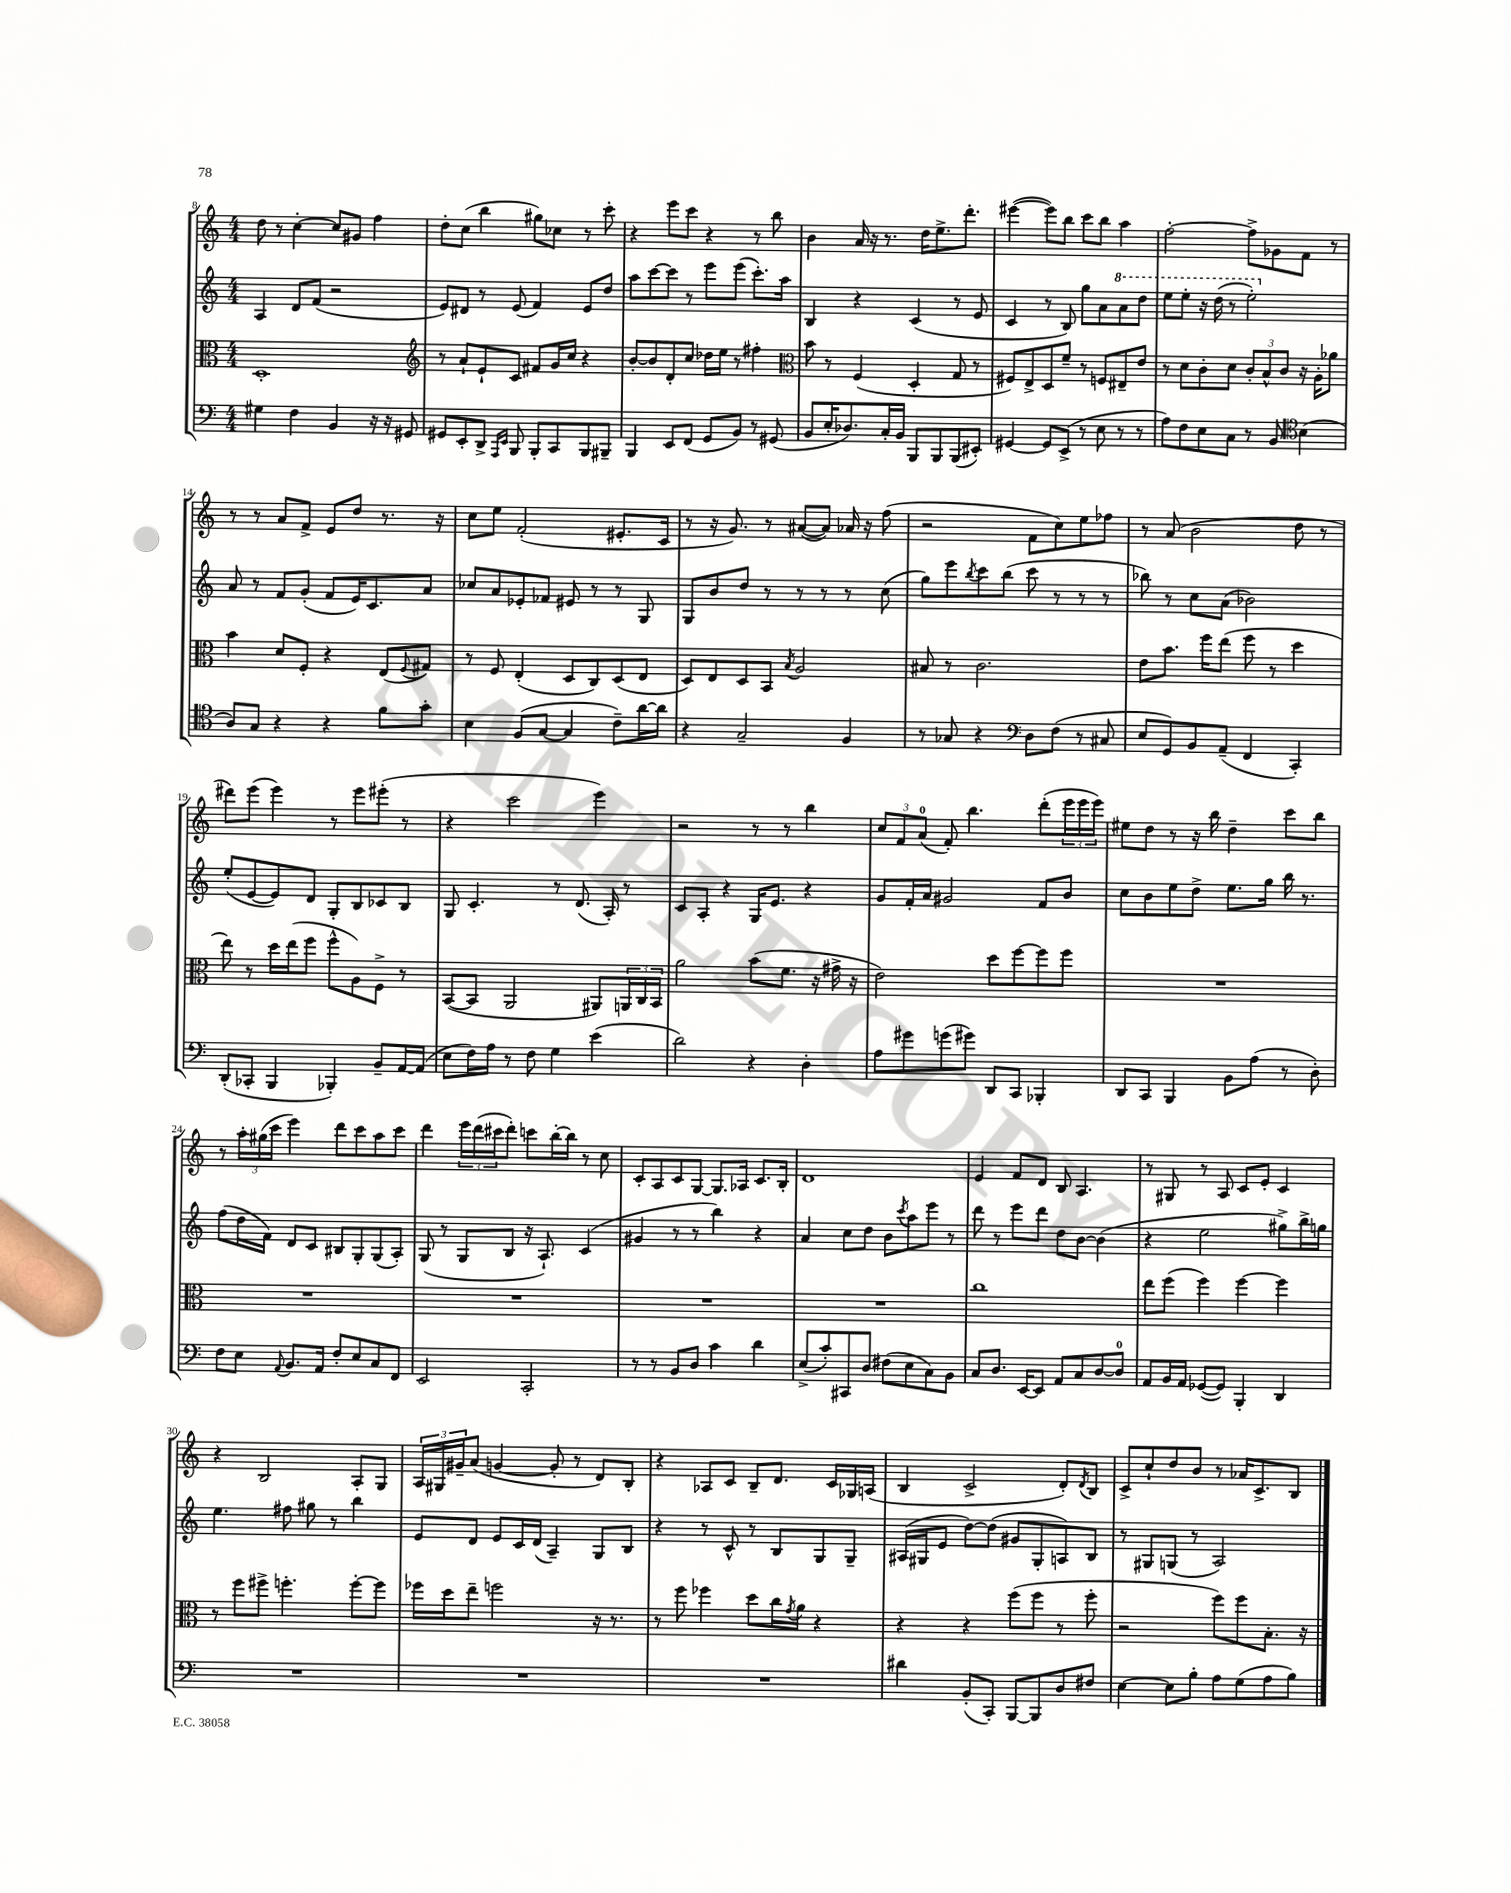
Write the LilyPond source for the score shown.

<<
\new StaffGroup <<
\new Staff = "s0" {
    \clef treble \key c \major \numericTimeSignature \time 4/4
    d''8 r8 c''4~-. c''8 gis'8 f''4 |
    d''8-. c''8( b''4 gis''8) ces''8 r8 c'''8-. |
    r4 e'''8 c'''8 r4 r8 b''8 |
    b'4 a'16 r16 r8. d''16 e''8.-> d'''8.-. |
    eis'''4~( eis'''8) b''8 c'''8 b''8 a''4 |
    f''2~-. f''8-> ges'8 f'8 r8 |
    r8 r8 a'8 f'8-> e'8 d''8 r8. r16 |
    c''8 e''8 f'2-.( eis'8.-. c'16 |
    r8 r16 g'8.) r8 ais'8~( ais'8) aes'16 r16 f''8( |
    r2 f'8 c''8) e''8 fes''8 |
    r8 a'8( b'2 d''8 r8 |
    dis'''8) e'''8( e'''4) r8 e'''8 eis'''8-.( r8 |
    r4 c'''2 e'''4) |
    r2 r8 r8 b''4 |
    \tuplet 3/2 { c''8 f'8 a'8-0( } f'8-.) b''4. d'''8-.( \tuplet 3/2 { e'''16 e'''16 e'''16) } |
    eis''8 d''8 r8 r16 b''16 d''4-- c'''8 b''8 |
    r8 \tuplet 3/2 { a''16-. gis''16( c'''16 } e'''4) d'''8 c'''8 a''8 c'''8 |
    d'''4 \tuplet 3/2 { e'''16 d'''16( cis'''16 } d'''8-.) c'''8 b''16~-. b''16 r8 c''8 |
    c'8-. a8 c'8 g8~ g8. aes16 c'8. b16-. |
    d'1 |
    e'4 f'8 d'8 b8 a4. |
    r8 gis8 r8 a8 c'8 e'8-. c'4 |
    r4 b2 a8-. g8 |
    \tuplet 3/2 { a16 gis16 gis'16-- } a'8( g'4~ g'8-. r8 d'8) b8-. |
    r4 aes8 c'8 b8-- d'8. c'16 ges16 a16( |
    b4 c'2-> d'8-.) \acciaccatura { d'8 } b8 |
    c'8-> c''8-! d''8 b'8 r8 aes'16 c'8.-> b8 \bar "|." |
}
\new Staff = "s1" {
    \clef treble \key c \major \numericTimeSignature \time 4/4
    a4 d'8 f'8( r2 |
    e'8) dis'8 r8 e'8( f'4) e'8 d''8 |
    a''8 c'''8~ c'''8 r8 e'''8 e'''8( c'''8.-.) a''16 |
    b4 r4 c'4( r8 e'8 |
    c'4 r8 b8) g''8 a'8 \ottava #1 a''8 d'''8 |
    e'''8 e'''8-. r16 d'''16( r8 e'''2-.) \ottava #0 |
    a'8 r8 f'8 g'8-.( f'8 e'16) c'8. a'8 |
    ces''8 a'8 ees'8-. fes'8 eis'8 r8 r8 g8 |
    g8 b'8 d''8 r8 r8 r8 r8 c''8( |
    g''8) e'''8 \acciaccatura { b''8 } c'''8 b''8( c'''8 r8 r8 r8 |
    bes''8) r8 c''8 a'8( bes'2) |
    e''8-.( e'8~ e'8) d'8 g8-. b8 ces'8 b8 |
    g8 c'4.-. r8 d'8.( a16-.) r8 |
    c'8 a8-. r4 g16 e'8. r4 |
    g'8 f'16-. a'16 gis'2 f'8 b'8 |
    c''8 b'8 e''8 d''8-> e''8. g''16 b''16 r8. |
    f''8( d''16 f'16) d'8 c'8 bis8 g8-. g8( a8-.) |
    g8( r8 g8 b8 r16 a8.-!) c'4( |
    gis'4 r8 r8 b''4) r4 |
    a'4 c''8 d''8 b'8 \acciaccatura { c'''8 } a''8 e'''8 r8 |
    d'''8 r8 e'''8 d'''8 d''8 b'8~ b'4( |
    r4 e''2 gis''8->) b''16-> g''16 |
    e''4. fis''8 gis''8 r8 b''4 |
    e'8 d'8 e'8 c'16 d'16( a4--) g8 b8 |
    r4 r8 c'8-^ r8 b8 g8 g8-- |
    ais16( gis16 e'8 d''8~) d''8( gis'8 gis8-. a8) b8 |
    r8 gis8 g8( r8 a2) \bar "|." |
}
\new Staff = "s2" {
    \clef alto \key c \major \numericTimeSignature \time 4/4
    d1-. |
    \clef treble r8 a'8-! e'8-! c'8 fis'8 g'16 c''16 r4 |
    b'8~-. b'8 d'8-. c''8 des''16 e''16 r8 fis''4-. |
    \clef alto b'8 r8 f4( d4-. g8 r8 |
    fis8) e8-> d8 f'8-- r8 f8 eis8-- e'8 |
    r8 d'8 c'8-. d'8 \tuplet 3/2 { c'8-. b8-^ c'8 } r16 a16-. aes'8 |
    b'4 d'8 f8-. r4 e8( \appoggiatura { f8 } gis8) |
    r8 f8 e4-.( d8 c8) d8( e8 |
    d8) e8 d8 b,8 \acciaccatura { b8 } a2 |
    bis8 r8 c'2. |
    e'8 b'8. f''16 e''8( f''8 r8 d''4 |
    e''8) r8 d''16 e''16( f''8 f''8-^ a8) f8-> r8 |
    b,8~( b,8 a,2 ais,8) \tuplet 3/2 { a,16 c16 b,16 } |
    a'2 b'8( f'8. r16 gis'16-> r16 |
    e'2) d''8 f''8~ f''8 f''8 |
    R1 |
    R1 |
    R1 |
    R1 |
    R1 |
    c''1 |
    e''8 f''8( f''4) f''4~ f''4 |
    r8 f''8 fis''8-> f''4.-. f''8~-. f''8 |
    fes''16 d''16 e''8-- f''2 r16 r8. |
    r8 f''8 fes''4 d''8 c''16 \acciaccatura { g'8 } a'16 r4 |
    r4 r4 f''8( f''8 r8 f''8-. |
    r2 f''8) f''8 b8.-. r16 \bar "|." |
}
\new Staff = "s3" {
    \clef bass \key c \major \numericTimeSignature \time 4/4
    gis4 f4 b,4 r16 r16 gis,8 |
    gis,8 e,8-. d,8-> \grace { a,,16 e,16 } b,,8 b,,8-. c,8 b,,8 bis,,8-- |
    b,,4 e,8 f,8( g,8 b,8) r8 gis,8( |
    b,8 e16-. des8.) c16-. b,16 b,,8 b,,8 b,,8( eis,8-.) |
    gis,4~ gis,8 e,8->( r8 e8 r8 r8 |
    a8) f8 e8 c8 r8 b,8 \clef tenor b4( |
    a8) g8 r4 r4 f'8 g'8-. |
    b4 f8( g8~ g4 c'8--) a'16~ a'16 |
    r4 g2-- f4 |
    r8 ges8 r4 \clef bass d8 f8( r8 cis8 |
    e8 g,8) b,8 a,8--( f,4 c,4-.) |
    d,8-.( ces,8-. b,,4 bes,,4-.) b,8-- a,16~ a,16( |
    e8 f16) a16 r8 f8 g4 e'4( |
    d'2) r4 d4-. |
    a8 gis'8 g'8( gis'8) d,8 c,8 bes,,4-. |
    d,8 c,8 b,,4 b,8 a8( r8 d8-.) |
    f8 e8 \appoggiatura { a,8 } b,8. a,16 f8-. e8 c8 f,8 |
    e,2 c,2-. |
    r8 r8 b,8 d8 c'4 d'4 |
    e8->( c'8-.) cis,8 d8 fis8( e8 c8) b,8 |
    c8 d8. e,16~ e,8 a,8 c8 d8~ d8-0 |
    a,8 b,16 a,16 ges,8~( ges,8) b,,4-. d,4 |
    R1 |
    R1 |
    R1 |
    dis'4 b,8-.( c,8-.) b,,8~ b,,8 d8 fis8 |
    e4~ e8 b8-. a8 g8( a8 b8) \bar "|." |
}
>>
>>
\layout { \context { \Score currentBarNumber = #8 } }
